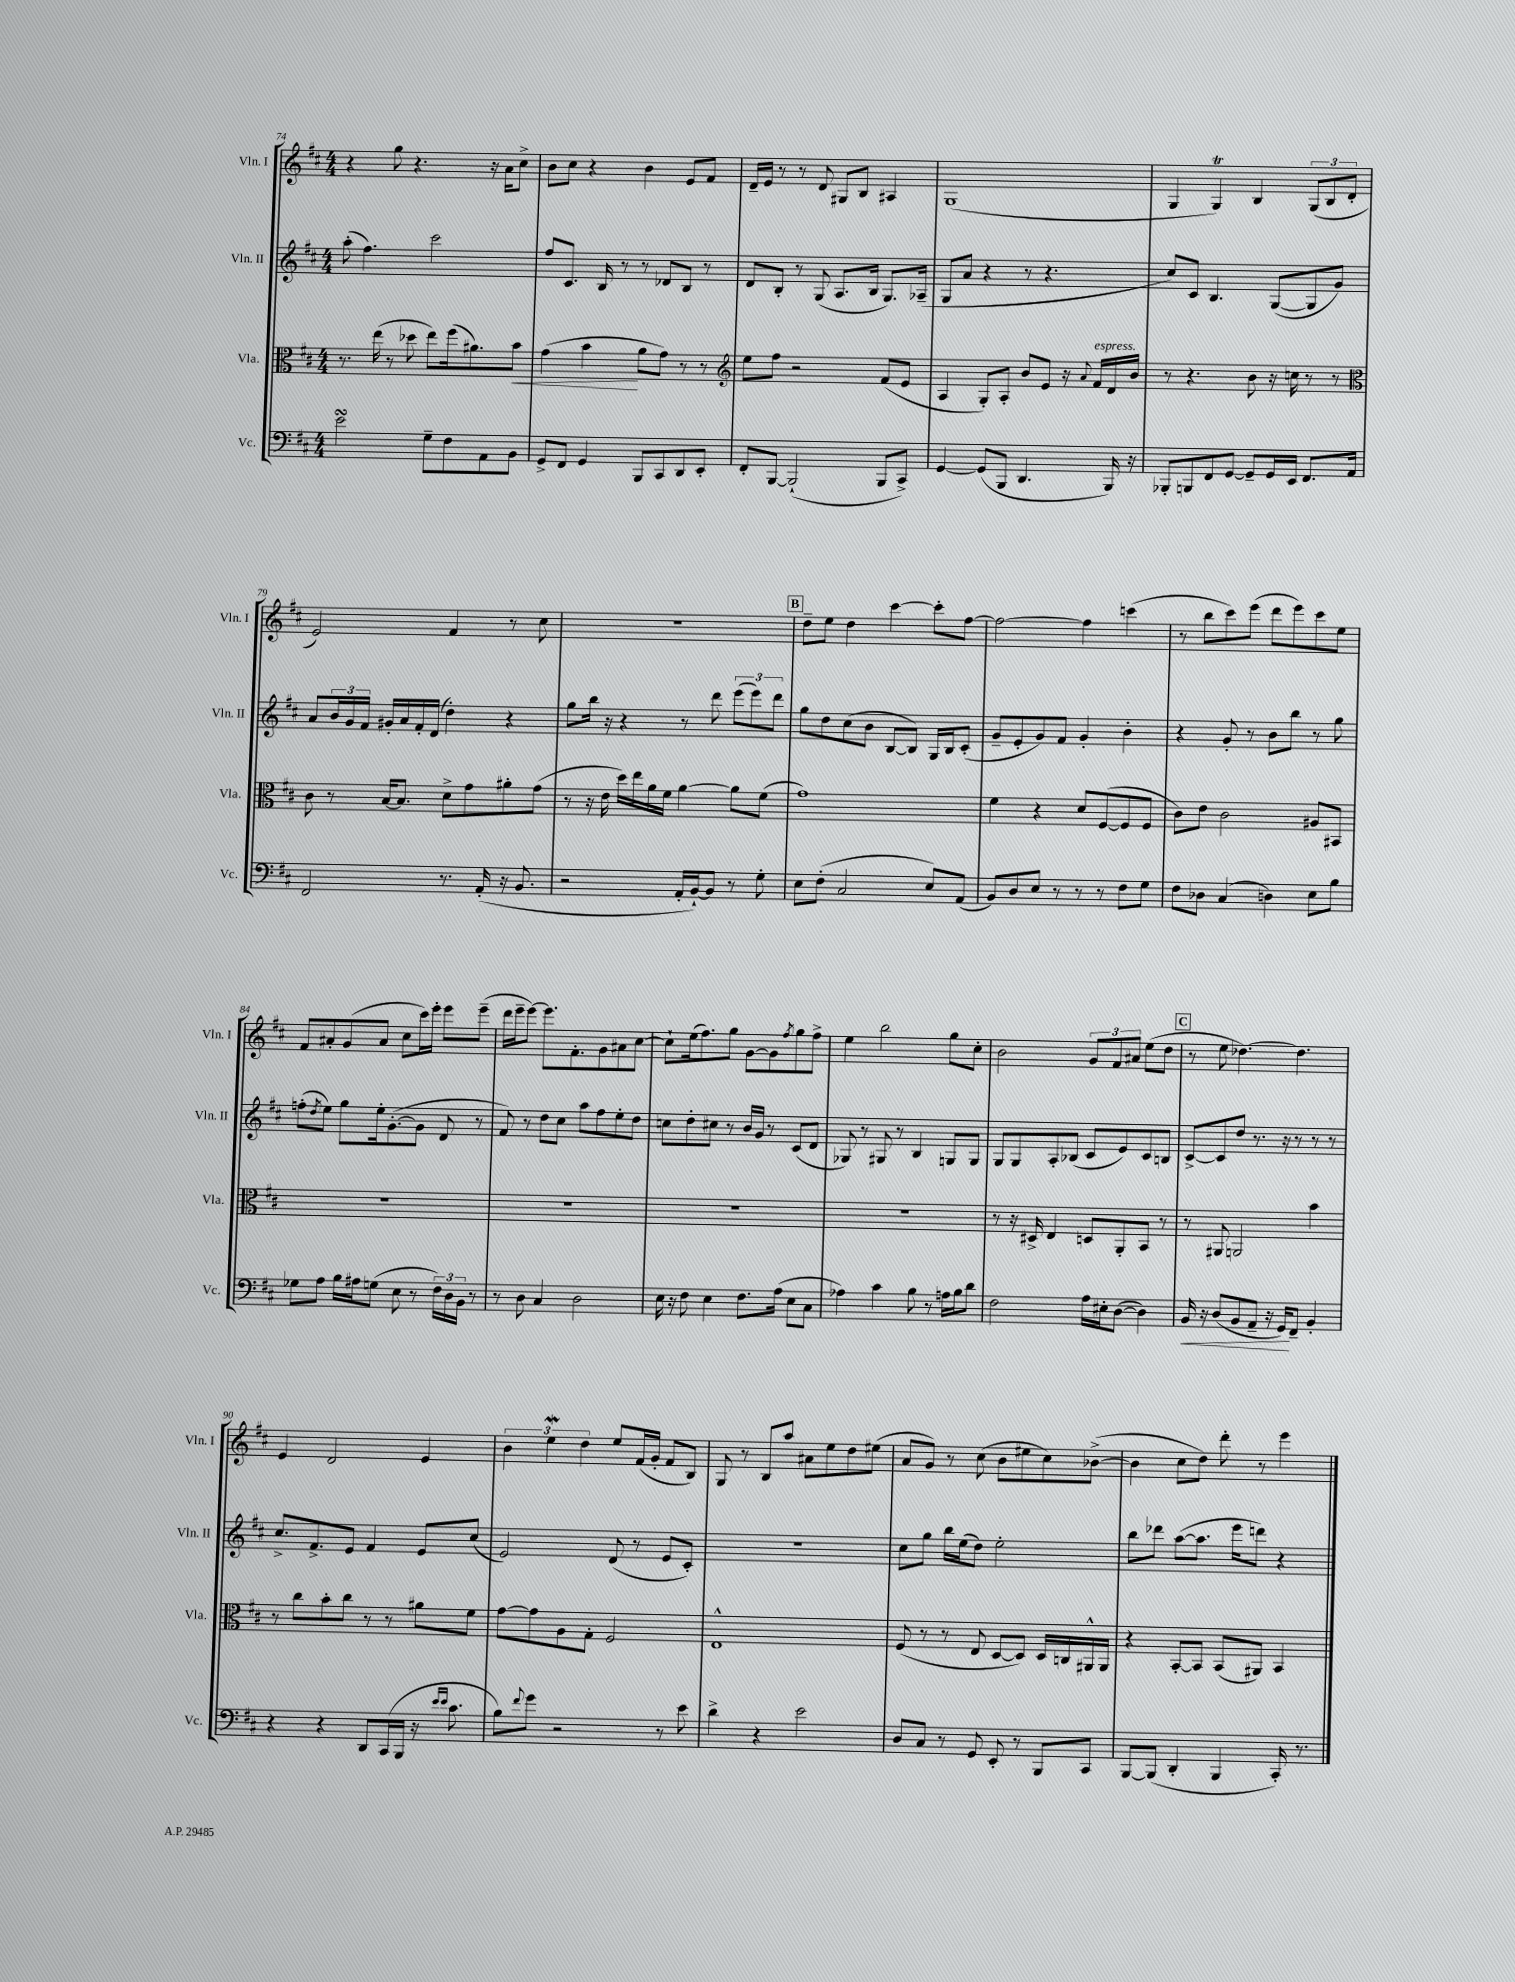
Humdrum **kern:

**kern	**dynam	**kern	**dynam	**kern	**kern
*part4	*part4	*part3	*part3	*part2	*part1
*staff4	*staff4	*staff3	*staff3	*staff2	*staff1
*I"Vc.	*	*I"Vla.	*	*I"Vln. II	*I"Vln. I
*I'Vc.	*	*I'Vla.	*	*I'Vln. II	*I'Vln. I
*clefF4	*	*clefC3	*	*clefG2	*clefG2
*k[f#c#]	*	*k[f#c#]	*	*k[f#c#]	*k[f#c#]
*M4/4	*	*M4/4	*	*M4/4	*M4/4
=74	=74	=74	=74	=74	=74
2esSSS\	.	8.r	.	(8aa'\	4r
.	.	.	.	4.ff#\)	.
.	.	(16ee\	.	.	.
.	.	8r	.	.	8gg\
.	.	8dd-X\	.	.	4.r
8G~\L	.	8ee\L)	.	2ccc#\	.
8F#\	.	(16ff#\k	.	.	.
.	.	8.a#X\)	.	.	.
8AA\	.	.	.	.	16r
.	.	.	.	.	16a\KL
!	!	!	!LO:HP:b	!	!
8BB\J	.	8b\J	<	.	8cc#^\J
=75	=75	=75	=75	=75	=75
8GG^/L	.	(4g\	.	8ff#/L	8b\L
8FF#/J	.	.	.	8.c#/J	8cc#\J
4GG/	.	4b\	.	.	4r
.	.	.	.	16B/	.
.	.	.	.	8r	.
8BBB/L	.	8a\L	[	8r	4b\
8CC#/	.	8g\J)	.	8d-X/L	.
8DD/	.	8r	.	8B/J	8e/L
8EE'/J	.	8r	.	8r	8f#/J
=76	=76	=76	=76	=76	=76
*	*	*clefG2	*	*	*
8FF#'/L	.	8ee\L	.	8d/L	16d~/LL
.	.	.	.	.	16e/JJ
[8BBB/J	.	8ff#\J	.	8B'/J	8r
(2BBB`/]	.	2r	.	8r	8r
.	.	.	.	(8G/	8d/
.	.	.	.	8.A/L	8G#X/L
.	.	.	.	.	8B/J
.	.	.	.	16B/Jk	.
8BBB/L	.	(8f#/L	.	8.G/L)	4A#X/
8CC#^/J)	.	8e/J	.	.	.
.	.	.	.	(16A-X~/Jk	.
=77	=77	=77	=77	=77	=77
[4GG/	.	4A/	.	8G/L	(1G
.	.	.	.	8a/J	.
(8GG/L]	.	8G'/L)	.	4r	.
8BBB/J	.	8A'/J	.	.	.
4.DD/	.	8b/L	.	8r	.
.	.	8e/J	.	4.r	.
.	.	16r	.	.	.
.	.	8qqa/	.	.	.
!	!	!LO:TX:a:i:t=espress.	!	!	!
.	.	16f#/LL	.	.	.
16BBB/)	.	16d/	.	.	.
16r	.	16b/JJ	.	.	.
=78	=78	=78	=78	=78	=78
8BBB-X'/L	.	8r	.	8cc#/L)	4G/
8BBBn/	.	4.r	.	8c#/J	.
8FF#/	.	.	.	4.B/	4GT/)
[8GG/J	.	.	.	.	.
8GG~/L]	.	8b\	.	.	4B/
16GG/L	.	16r	.	([8G/L	.
16EE/JJ	.	16ccn\	.	.	.
8.FF#/L	.	8r	.	8G/]	(12G/L
.	.	.	.	.	12B/
.	.	8r	.	8g/J)	.
.	.	.	.	.	12d'/J
16AA/Jk	.	.	.	.	.
!!LO:LB:g=z
=79	=79	=79	=79	=79	=79
*	*	*clefC3	*	*	*
2FF#/	.	8c#\	.	8a/L	2e/)
.	.	8r	.	24b/L	.
.	.	.	.	24g/	.
.	.	.	.	24f#/JJ	.
.	.	[16B/KL	.	16g#X'/LL	.
.	.	8.B/J]	.	16a/	.
.	.	.	.	16f#'/	.
.	.	.	.	(16d/JJ	.
8.r	.	8d^\L	.	4dd'\)	4f#/
.	.	8g\	.	.	.
(16AA'/	.	.	.	.	.
16r	.	8a#X'\	.	4r	8r
8.BB/	.	.	.	.	.
.	.	(8g\J	.	.	8cc#\
=80	=80	=80	=80	=80	=80
2r	.	8r	.	8gg\L	1r
.	.	16r	.	16bb\Jk	.
.	.	16e\	.	16r	.
.	.	16dd\LL)	.	4r	.
.	.	16ee\	.	.	.
.	.	16a\	.	.	.
.	.	16f#\JJ	.	.	.
16AA'/LL	.	[4a\	.	8r	.
[16BB`/J)	.	.	.	.	.
8BB/J]	.	.	.	8ddd\	.
8r	.	8a\L]	.	(12eee\L	.
.	.	.	.	12eee\)	.
8G'\	.	(8f#\J	.	.	.
.	.	.	.	12ddd\J	.
!!LO:REH:place=s1:t=B
=81	=81	=81	=81	=81	=81
8E\L	.	1g)	.	8gg\L	8dd~\L
(8F#'\J	.	.	.	8dd\	8ee\J
2C#/	.	.	.	(8cc#\	4dd\
.	.	.	.	8b\J	.
.	.	.	.	[8B/L	[4ccc#\
.	.	.	.	8B/J])	.
8E/L)	.	.	.	16G/LL	8ccc#'\L]
.	.	.	.	16B/J	.
(8AA/J	.	.	.	(8c#'/J	[8ff#\J
=82	=82	=82	=82	=82	=82
8BB/L)	.	4f#\	.	8g~/L	2ff#\_
8D/	.	.	.	8e'/	.
8E/J	.	4r	.	8g/)	.
8r	.	.	.	8f#/J	.
8r	.	8d/L	.	4g'/	4ff#\]
8r	.	([8F#/	.	.	.
8F#\L	.	8F#/]	.	4b'\	(4cccn\
8G\J	.	8F#/J	.	.	.
=83	=83	=83	=83	=83	=83
8F#\L	.	8c#\L)	.	4r	8r
8D-X\J	.	8e\J	.	.	8bb\L
(4C#/	.	2c#\	.	8g'/	8ccc#\)
.	.	.	.	8r	(8eee\J
4Dn\)	.	.	.	8b\L	8ddd\L
.	.	.	.	8bb\J	8eee\)
8E\L	.	8A#X/L	.	8r	8ccc#\
8B\J	.	8BB#X/J	.	8gg\	8ee\J
!!LO:LB:g=z
=84	=84	=84	=84	=84	=84
8G-X\L	.	1r	.	(8ffn'\L	8f#/L
.	.	.	.	8qdd/	.
8A\J	.	.	.	8ee\J)	8a#X'/
16B\LL	.	.	.	8gg\L	(8g/
16A#X\J	.	.	.	.	.
(8Gn\J	.	.	.	16ee'\k	8a#/J
.	.	.	.	([8.g'\	.
8E\	.	.	.	.	8cc#\L
8r	.	.	.	8g\J]	16ccc#\L)
.	.	.	.	.	16eee'\JJ
24F#\LL)	.	.	.	8d/	8eee\L
24D\	.	.	.	.	.
24BB\JJ	.	.	.	.	.
8r	.	.	.	8r	(8eee~\J
=85	=85	=85	=85	=85	=85
8r	.	1r	.	8f#/)	16ddd\LL
.	.	.	.	.	16eee~\J
8D\	.	.	.	8r	[8eee\J)
4C#/	.	.	.	8dd\L	8.eee\L]
.	.	.	.	8cc#\J	.
.	.	.	.	.	8.f#'\
2D\	.	.	.	8aa\L	.
.	.	.	.	8ff#\	8g\
.	.	.	.	8ee'\	8a#X\
.	.	.	.	8dd\J	[8cc#\J
=86	=86	=86	=86	=86	=86
16E\	.	1r	.	8ccn\L	8cc#`\L]
16r	.	.	.	.	.
8F#\	.	.	.	8dd'\	(16ee\k
.	.	.	.	.	8.ff#\)
4E\	.	.	.	8cc#X\J	.
.	.	.	.	8r	8gg\J
8.F#\L	.	.	.	16b/LL	[8g\L
.	.	.	.	16g/JJ	.
.	.	.	.	8r	8g\]
(16A\Jk	.	.	.	.	.
.	.	.	.	.	8qff#/
8E\L	.	.	.	(8c#/L	8gg\
8C#\J	.	.	.	8d/J	8ff#^\J
=87	=87	=87	=87	=87	=87
4A-X\)	.	1r	.	8G-X/)	4ee\
.	.	.	.	8r	.
4c#\	.	.	.	8G#X/	2bb\
.	.	.	.	8r	.
8B\	.	.	.	4B/	.
8r	.	.	.	.	.
16An\LL	.	.	.	8Gn/L	8gg\L
16B\J	.	.	.	.	.
8d\J	.	.	.	8G/J	8cc#'\J
=88	=88	=88	=88	=88	=88
2F#\	.	8r	.	8G/L	2b\
.	.	16r	.	8G/	.
.	.	16D#X^/	.	.	.
.	.	4E/	.	8A'/	.
.	.	.	.	(8B-X/J	.
16A\LL	.	8Dn/L	.	8c#/L	12g/L
16E#X'\J	.	.	.	.	.
.	.	.	.	.	12f#/
([8D\J	.	8AA'/	.	8e/)	.
.	.	.	.	.	12a#X/J
4D\])	.	8BB/J	.	8c#/	(8ee\L
.	.	8r	.	8Bn/J	8dd\J
!!LO:REH:place=s1:t=C
=89	=89	=89	=89	=89	=89
!	!LO:HP:b	!	!	!	!
16BB/	<	8r	.	[8c#^/L	8r
16r	.	.	.	.	.
(8D/L	.	8AA#X/	.	8c#/]	8ee\
8BB/	.	2AAn/	.	8dd/J	[4.dd-X\)
8AA~/J	.	.	.	8.r	.
16r	.	.	.	.	.
16GG/KL)	.	.	.	16r	.
8FF#~/J	[	.	.	8r	4.dd-\]
4BB'/	.	4b\	.	8r	.
.	.	.	.	8r	.
!!LO:LB:g=z
=90	=90	=90	=90	=90	=90
4r	.	8r	.	8.cc#^/L	4e/
.	.	8cc#\L	.	.	.
.	.	.	.	8.f#^/	.
4r	.	8b'\	.	.	2d/
.	.	8cc#\J	.	8e/J	.
8DD/L	.	8r	.	4f#/	.
(16CC#/L	.	8r	.	.	.
16BBB/JJ	.	.	.	.	.
16r	.	8a#X\L	.	8e/L	4e/
16qqe/LL	.	.	.	.	.
16qqe/JJ	.	.	.	.	.
8.c#\	.	.	.	.	.
.	.	8f#\J	.	(8cc#/J	.
=91	=91	=91	=91	=91	=91
8B\L)	.	[8g\L	.	2e/)	6b\
8qqf#/	.	.	.	.	.
8g\J	.	8g\]	.	.	.
.	.	.	.	.	6eeW\
2r	.	8A\	.	.	.
.	.	.	.	.	6dd\
.	.	8G'\J	.	.	.
.	.	2F#/	.	(8d/	8ee/L
.	.	.	.	8r	(16f#/L
.	.	.	.	.	16g'/JJ
8r	.	.	.	8e/L	8f#/L
8e\	.	.	.	8c#'/J)	8B/J)
=92	=92	=92	=92	=92	=92
4d^\	.	1E^^	.	1r	8G/
.	.	.	.	.	8r
4r	.	.	.	.	8B/L
.	.	.	.	.	8aa/J
2e\	.	.	.	.	8a#X\L
.	.	.	.	.	8ee\
.	.	.	.	.	8dd\
.	.	.	.	.	(8ee#X\J
=93	=93	=93	=93	=93	=93
8D/L	.	(8F#/	.	8cc#\L	8a/L
8C#/J	.	8r	.	8gg\J	8g/J)
8r	.	8r	.	16bb\LL	8r
.	.	.	.	(16ee\J	.
8GG/	.	8E/	.	8dd\J)	(8cc#\
8EE'/	.	[8D/L	.	2ee'\	8b\L
8r	.	8D/J])	.	.	8ee#X\
8BBB/L	.	16D/LL	.	.	8cc#\)
.	.	16Cn/	.	.	.
8CC#/J	.	16AA#X^^/	.	.	([8b-X^\J
.	.	16AA#/JJ	.	.	.
=94	=94	=94	=94	=94	=94
[8BBB/L	.	4r	.	8bb\L	4b-\]
(8BBB/J]	.	.	.	8ddd-X\J	.
4DD'/	.	[8BB'/L	.	([8aa\L	8cc#\L
.	.	8BB/J]	.	8.aa\J]	8dd\J)
4BBB/	.	(8BB/L	.	.	8ddd'\
.	.	.	.	16eee\KL	.
.	.	8AA#X/J)	.	8dddn\J)	8r
16CC#'/)	.	4BB/	.	4r	4eee\
8.r	.	.	.	.	.
==	==	==	==	==	==
*-	*-	*-	*-	*-	*-
